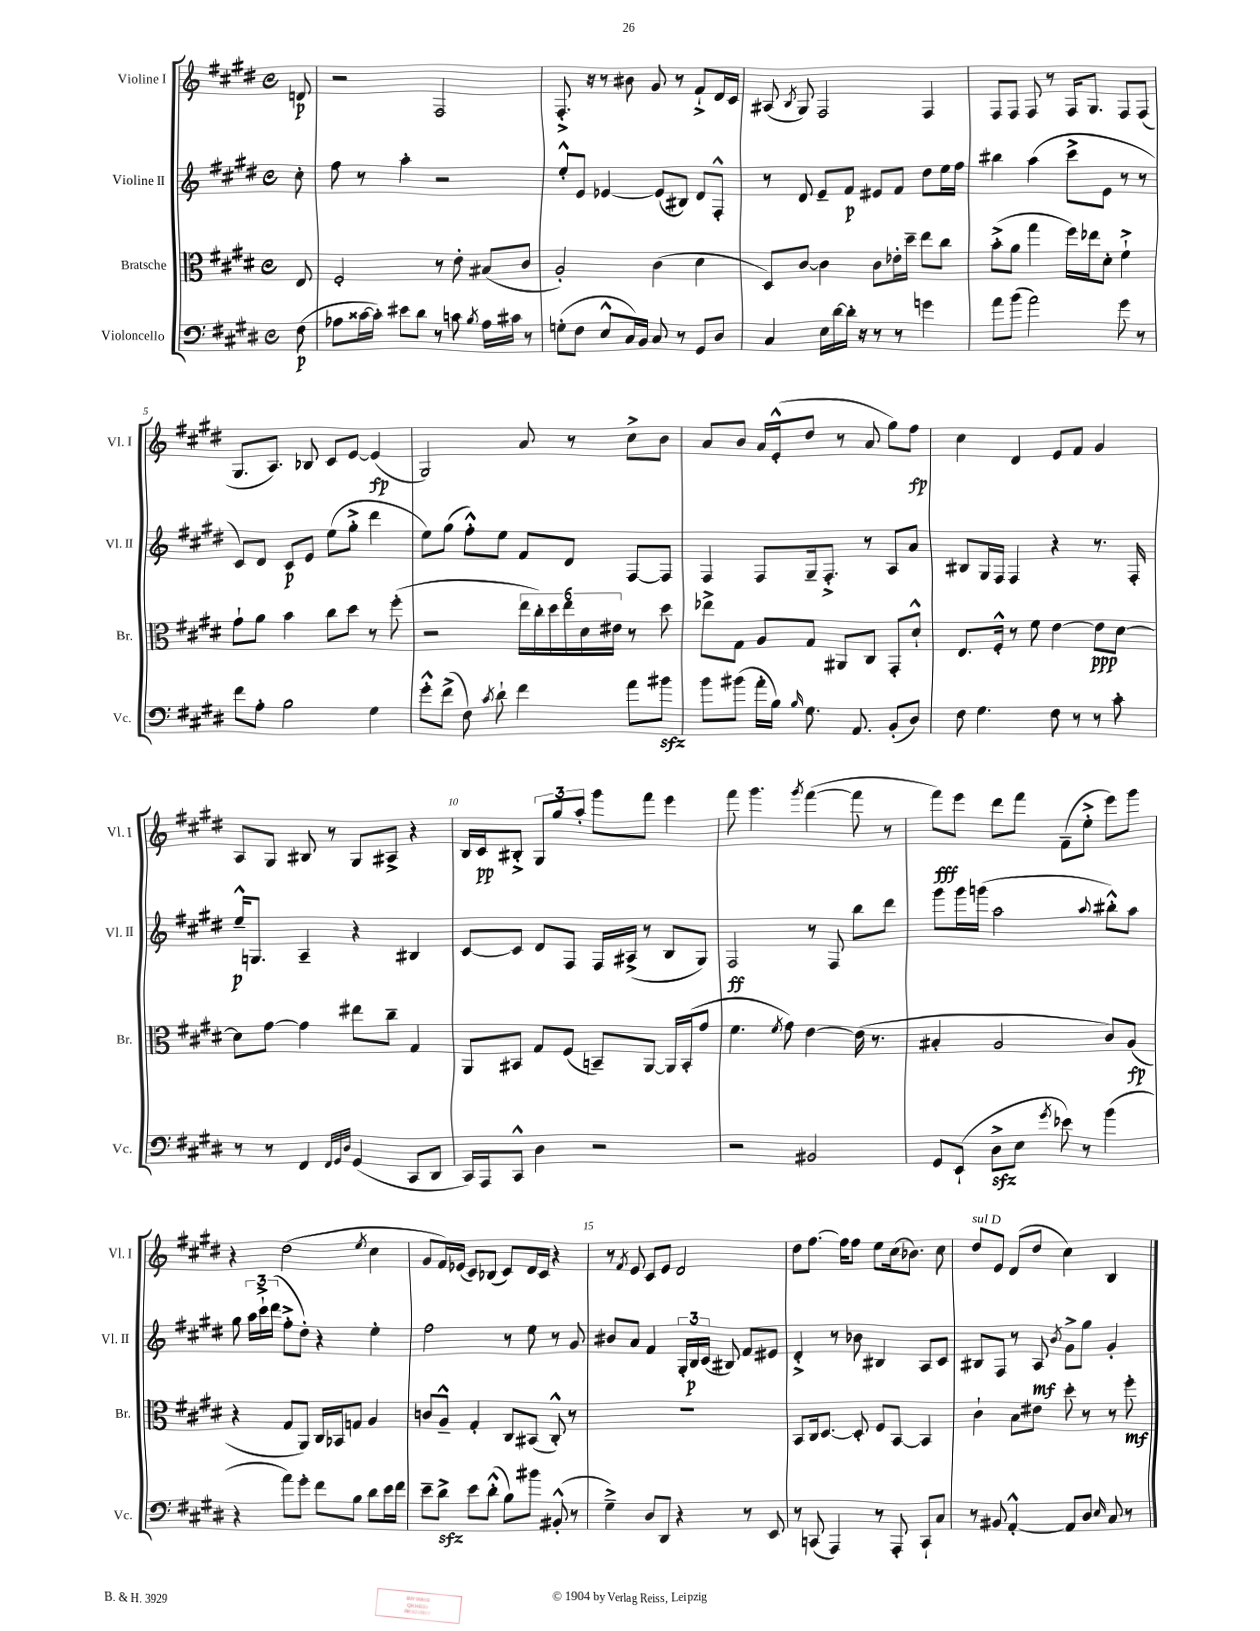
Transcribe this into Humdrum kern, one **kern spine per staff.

**kern	**dynam	**kern	**dynam	**kern	**dynam	**kern	**dynam
*part4	*part4	*part3	*part3	*part2	*part2	*part1	*part1
*staff4	*staff4	*staff3	*staff3	*staff2	*staff2	*staff1	*staff1
*I"Violoncello	*	*I"Bratsche	*	*I"Violine II	*	*I"Violine I	*
*I'Vc.	*	*I'Br.	*	*I'Vl. II	*	*I'Vl. I	*
*clefF4	*	*clefC3	*	*clefG2	*	*clefG2	*
*k[f#c#g#d#]	*	*k[f#c#g#d#]	*	*k[f#c#g#d#]	*	*k[f#c#g#d#]	*
*M4/4	*	*M4/4	*	*M4/4	*	*M4/4	*
*met(c)	*	*met(c)	*	*met(c)	*	*met(c)	*
=	=	=	=	=	=	=	=
(8F#\	p	8E/	.	8cc#'\	.	8dn/	p
=1	=1	=1	=1	=1	=1	=1	=1
8A-X\L	.	2F#'/	.	8ff#\	.	2r	.
[16c##X\L	.	.	.	8r	.	.	.
16c##'\JJ])	.	.	.	.	.	.	.
8e#X\L	.	.	.	4aa'\	.	.	.
8d#\J	.	.	.	.	.	.	.
8r	.	8r	.	2r	.	2F#/	.
8cn\	.	8e'\	.	.	.	.	.
8qB/	.	.	.	.	.	.	.
16A-\LL	.	(8B#X/L	.	.	.	.	.
16c#X\JJ	.	.	.	.	.	.	.
8r	.	8c#/J	.	.	.	.	.
=2	=2	=2	=2	=2	=2	=2	=2
(8Gn'\L	.	2A'/)	.	8ee'^^/L	.	8.F#'^/	.
8F#\J	.	.	.	8e/J	.	.	.
.	.	.	.	.	.	16r	.
8E^^/L	.	.	.	[4e-X/	.	8r	.
16C#/L)	.	.	.	.	.	8b#X\	.
16BB/JJ	.	.	.	.	.	.	.
8C#/	.	(4c#\	.	(8e-/L]	.	8g#/	.
8r	.	.	.	8B#X/J)	.	8r	.
8GG#/L	.	4d#\	.	8d#/L	.	8f#`^/L	.
8D#/J	.	.	.	8F#'^^/J	.	16d#/L	.
.	.	.	.	.	.	16c#/JJ	.
=3	=3	=3	=3	=3	=3	=3	=3
4C#/	.	8D#/L)	.	8r	.	(8A#X/	.
.	.	.	.	.	.	8qB/	.
.	.	[8c#/J	.	8d#/	.	8G#/)	.
16E\LL	.	4c#\]	.	8e~/L	.	2F#/	.
[16d#\	.	.	.	.	.	.	.
16d#'\JJ]	.	.	.	8f#/J	p	.	.
16r	.	.	.	.	.	.	.
8r	.	8c#\L	.	8e#X/L	.	.	.
8r	.	16e-X'\L	.	8f#/J	.	.	.
.	.	16dd#~\JJ	.	.	.	.	.
4gn\	.	8ee\L	.	8dd#\L	.	4F#/	.
.	.	8cc#\J	.	16ee\L	.	.	.
.	.	.	.	16ff#\JJ	.	.	.
=4	=4	=4	=4	=4	=4	=4	=4
8a\L	.	(8b'^\L	.	4bb#X\	.	8F#/L	.
(8b\J	.	8a\J	.	.	.	8F#/J	.
2a\)	.	4gg#\	.	(4aa\	.	8F#/	.
.	.	.	.	.	.	8r	.
.	.	16ff#\LL)	.	8ccc#^\L	.	16F#/KL	.
.	.	16ee-X\J	.	.	.	8.G#/J	.
.	.	8d#'\J	.	8e\J	.	.	.
8g#\	.	4f#`^\	.	8r	.	8F#/L	.
8r	.	.	.	8r	.	(8F#/J	.
!!LO:LB:g=z
=5	=5	=5	=5	=5	=5	=5	=5
8f#\L	.	8g#`\L	.	8c#/L)	.	8.G#/L	.
8A'\J	.	8a\J	.	8d#/J	.	.	.
.	.	.	.	.	.	8.A/J)	.
2B\	.	4b\	.	8c#/L	p	.	.
.	.	.	.	8e/J	.	8B-X/	.
.	.	8cc#\L	.	(8ee\L	.	8c#/L	.
.	.	8dd#\J	.	8gg#'^\J	.	[8e/J	.
4G#\	.	8r	.	4ddd#\	.	(4e/]	fp
.	.	(8ff#'\	.	.	.	.	.
=6	=6	=6	=6	=6	=6	=6	=6
8g#'^^\L	.	2r	.	8ee\L)	.	2G#/)	.
(8f#^\J	.	.	.	(8gg#\J	.	.	.
8F#\)	.	.	.	8ff#'^^\L)	.	.	.
8qc#/	.	.	.	.	.	.	.
8d#`\	.	.	.	8ee\J	.	.	.
4f#\	.	24ee\LL	.	8f#/L	.	8a/	.
.	.	24cc#'\)	.	.	.	.	.
.	.	24dd#\	.	.	.	.	.
.	.	24ee\	.	8d#/J	.	8r	.
.	.	24d#\	.	.	.	.	.
.	.	24e#X\JJ	.	.	.	.	.
8a\L	.	8r	.	[8F#/L	.	8cc#^\L	.
8b#Xzz\J	.	8dd#\	.	8F#/J]	.	8b\J	.
=7	=7	=7	=7	=7	=7	=7	=7
8b\L	.	8ee-X^\L	.	4F#/	.	8a/L	.
(8b#X\J	.	8G#\J	.	.	.	8b/J	.
16a'\LL	.	8A/L	.	8F#/L	.	16a/LL	.
16B\JJ)	.	.	.	.	.	(16e'^^/J	.
16qqB/	.	.	.	.	.	.	.
8.G#\	.	8G#/J	.	16G#~/k	.	8dd#/J	.
.	.	.	.	8.F#'^/J	.	.	.
.	.	8AA#X/L	.	.	.	8r	.
8.AA/	.	.	.	.	.	.	.
.	.	8C#/J	.	8r	.	8a/	.
(8BB'/L	.	8GG#'/L	.	8A/L	.	8gg#\L)	.
8D#/J)	.	8d#`^^/J	.	8a/J	.	8ff#\J	fp
=8	=8	=8	=8	=8	=8	=8	=8
8F#\	.	8.E/L	.	8B#X/L	.	4cc#\	.
4.G#\	.	.	.	16G#/L	.	.	.
.	.	16F#'^^/Jk	.	16F#/JJ	.	.	.
.	.	8r	.	4F#/	.	4d#/	.
.	.	8f#\	.	.	.	.	.
8F#\	.	[4e\	.	4r	.	8e/L	.
8r	.	.	.	.	.	8f#/J	.
8r	.	8e\L]	ppp	8.r	.	4g#/	.
8c#'\	.	[8d#\J	.	.	.	.	.
.	.	.	.	16F#'/	.	.	.
!!LO:LB:g=z
=9	=9	=9	=9	=9	=9	=9	=9
8r	.	8d#\L]	.	16ee~^^/KL	p	8A/L	.
.	.	.	.	8.Gn/J	.	.	.
8r	.	[8g#\J	.	.	.	8G#/J	.
4FF#/	.	4g#\]	.	4A~/	.	8B#X/	.
.	.	.	.	.	.	8r	.
32qqFF#/LLL	.	.	.	.	.	.	.
32qqGG#/	.	.	.	.	.	.	.
32qqD#/JJJ	.	.	.	.	.	.	.
(4GG#/	.	8ee#X\L	.	4r	.	8G#/L	.
.	.	8cc#~\J	.	.	.	8A#X^/J	.
8CC#/L	.	4G#/	.	4B#X/	.	4r	.
8DD#/J	.	.	.	.	.	.	.
=10	=10	=10	=10	=10	=10	=10	=10
16CC#/LL)	.	8AA/L	.	[8c#/L	.	16B/LL	.
16AAA/J	.	.	.	.	.	16c#/J	pp
8CC#^^/J	.	8BB#X/J	.	8c#/J]	.	8B#X'^/J	.
4D#\	.	8G#/L	.	8d#/L	.	12G#/L	.
.	.	.	.	.	.	12gg#/	.
.	.	(8F#/J	.	8F#/J	.	.	.
.	.	.	.	.	.	12aa'/J	.
2r	.	8BBn~/L)	.	16F#/LL	.	8ggg#\L	.
.	.	.	.	(16A#X^/JJ	.	.	.
.	.	[8AA/J	.	8r	.	8fff#\J	.
.	.	16AA/LL]	.	8B/L	.	4eee\	.
.	.	(16BB'/J	.	.	.	.	.
.	.	8g#/J	.	8G#/J)	.	.	.
=11	=11	=11	=11	=11	=11	=11	=11
2r	.	4.f#\	.	2F#/	ff	8fff#\	.
.	.	.	.	.	.	4.ggg#\	.
.	.	8qf#/	.	.	.	.	.
.	.	8g#\)	.	.	.	.	.
.	.	.	.	.	.	8qggg#/	.
2BB#X/	.	[4e\	.	8r	.	([4fff#\	.
.	.	.	.	8F#/	.	.	.
.	.	(16e\]	.	8bb\L	.	8fff#\]	.
.	.	8.r	.	.	.	.	.
.	.	.	.	8ddd#\J	.	8r	.
=12	=12	=12	=12	=12	=12	=12	=12
8GG#/L	.	4B#X'/	.	8ggg#\L	.	8fff#\L)	fff
(8EE`/J	.	.	.	16ggg#\L	.	8eee\J	.
.	.	.	.	(16gggn\JJ	.	.	.
8D#zz^\L	.	2A/	.	2aa\	.	8ddd#\L	.
8E\J	.	.	.	.	.	8fff#\J	.
8qg#/	.	.	.	.	.	.	.
8e-X\)	.	.	.	.	.	(8f#~\L	.
8r	.	.	.	.	.	8ee'^\J	.
.	.	.	.	8qqaa/	.	.	.
(4b\	.	8c#/L)	.	8bb#X'^^\L)	.	8eee\L)	.
.	.	(8A/J	fp	8aa\J	.	8ggg#\J	.
!!LO:LB:g=z
=13	=13	=13	=13	=13	=13	=13	=13
4r	.	4r	.	8gg#\	.	4r	.
.	.	.	.	24aa\LL	.	.	.
.	.	.	.	24ccc#`^\	.	.	.
.	.	.	.	(24ddd#\JJ	.	.	.
8a\L)	.	8G#/L	.	8ff#'^\L	.	(2dd#\	.
8g#'\J	.	8AA/J)	.	8dd#'\J)	.	.	.
8f#\L	.	16C#/LL	.	4r	.	.	.
.	.	16BB-X/J	.	.	.	.	.
8B\J	.	8Gn/J	.	.	.	.	.
.	.	.	.	.	.	8qee/	.
8d#\L	.	4A/	.	4ee'\	.	4cc#\	.
16e\L	.	.	.	.	.	.	.
16f#\JJ	.	.	.	.	.	.	.
=14	=14	=14	=14	=14	=14	=14	=14
8e~\L	.	8cn/L	.	2ff#\	.	8g#/L	.
8d#zz^\J	.	8A~^^/J	.	.	.	16f#/L)	.
.	.	.	.	.	.	(16e-X/JJ	.
8e\L	.	4G#'/	.	.	.	8c#/L)	.
(8d#'^^\J	.	.	.	.	.	(8B-X/J	.
8B\L)	.	8C#/L	.	8r	.	8c#/L)	.
8b#X\J	.	(8BB#X/J	.	8ee\	.	16d#/L	.
.	.	.	.	.	.	16c#/JJ	.
(8BB#X'^^/	.	8C#'^^/)	.	8r	.	4r	.
8r	.	8r	.	8g#/	.	.	.
=15	=15	=15	=15	=15	=15	=15	=15
4G#~^\)	.	1r	.	8b#X/L	.	8r	.
.	.	.	.	.	.	8qf#/	.
.	.	.	.	8a/J	.	8e/	.
8D#/L	.	.	.	4f#/	.	8c#/L	.
8DD#/J	.	.	.	.	.	8e/J	.
4r	.	.	.	24G#'/LL	.	2d#/	.
.	.	.	.	24B/	p	.	.
.	.	.	.	(24c#/JJ	.	.	.
.	.	.	.	8B#X/)	.	.	.
8r	.	.	.	8f#/L	.	.	.
8EE/	.	.	.	8e#X/J	.	.	.
=16	=16	=16	=16	=16	=16	=16	=16
8r	.	8BB/L	.	4d#'^/	.	8dd#\L	.
(8CCn/	.	16C#/k	.	.	.	[8.ff#\J	.
.	.	[8.D#/J	.	.	.	.	.
4AAA/)	.	.	.	8r	.	.	.
.	.	.	.	.	.	16ff#\KL]	.
.	.	8D#'/]	.	8b-X\	.	8ff#\J	.
8r	.	8F#/L	.	4B#X/	.	8ee\L	.
8AAA'/	.	[8BB/J	.	.	.	(16cc#\k	.
.	.	.	.	.	.	8.b-X\J)	.
8CC`/L	.	4BB/]	.	8A/L	.	.	.
8C#/J	.	.	.	8c#/J	.	8cc#\	.
=17	=17	=17	=17	=17	=17	=17	=17
!	!	!	!	!	!	!LO:TX:a:i:t=sul D	!
8r	.	4c#`\	.	8B#X/L	.	8dd#/L	.
8BB#X/	.	.	.	8F#/J	.	8e/J	.
[4AA'^^/	.	8B\L	.	8r	.	(8d#/L	.
.	.	8e#X\J	.	8A/	mf	8dd#/J	.
.	.	.	.	8qb/	.	.	.
8AA/L]	.	8dd#'\	.	8g#^\L	.	4cc#\)	.
8D#/J	.	8r	.	8gg#\J	.	.	.
16qqE/	.	.	.	.	.	.	.
8C#/	.	8r	.	4g#'/	.	4B/	.
8r	.	8ff#'\	mf	.	.	.	.
==	==	==	==	==	==	==	==
*-	*-	*-	*-	*-	*-	*-	*-
